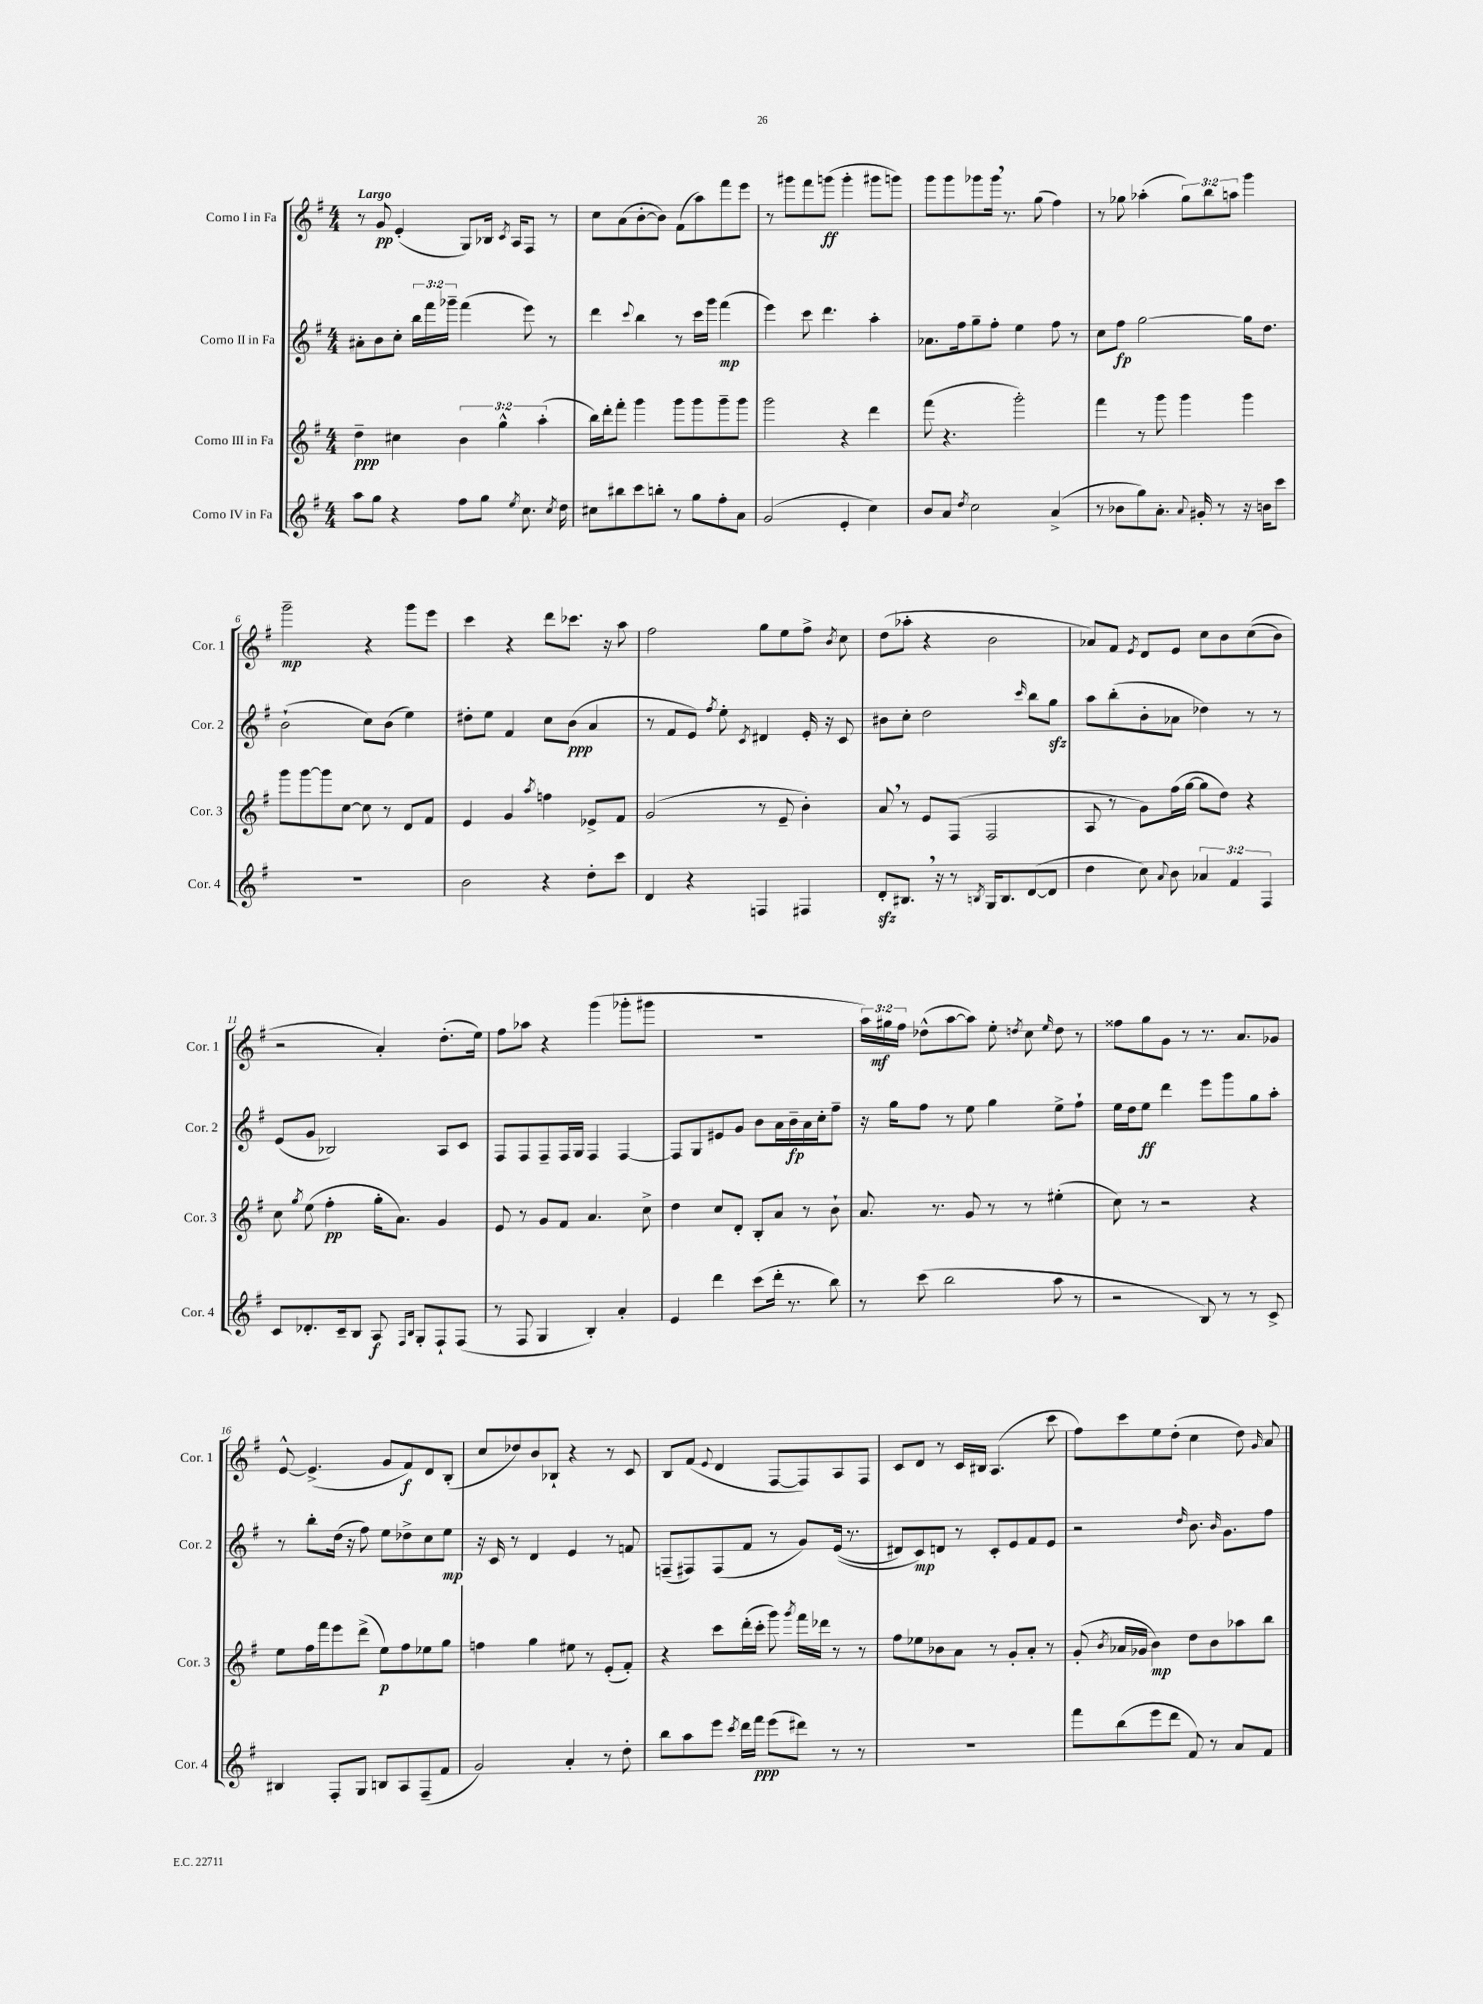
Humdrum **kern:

**kern	**kern	**kern	**kern
*staff4	*staff3	*staff2	*staff1
*clefG2	*clefG2	*clefG2	*clefG2
*k[f#]	*k[f#]	*k[f#]	*k[f#]
*M4/4	*M4/4	*M4/4	*M4/4
8aa	4dd~	8a#'	8r
8gg	.	8b	8g
4r	4cc#	8cc'	(4e'
.	.	24bb	.
.	.	24fff#	.
.	.	24ggg-~	.
8ff#	6b	(4fff#	8G)
8gg	.	.	16B-
.	6gg^^	.	.
.	.	.	8qc
.	.	.	16A
8qee	.	.	.
8.cc	.	8eee)	8F#
.	(6aa'	.	.
.	.	8r	8r
8qcc	.	.	.
16dd	.	.	.
=	=	=	=
8cc#	16bb)	4ddd	8cc
.	16ddd'	.	.
8bb#	8fff#'	.	(8a
.	.	8qqccc	.
8ccc	4ggg	4bb	[8b'
8bb'	.	.	8b])
8r	8ggg	8r	(8f#
8gg	8ggg	16ccc	8aa)
.	.	16ggg	.
8ff#'	8ggg~	(4fff#	8fff#
8a	8ggg	.	8eee
=	=	=	=
(2g	2ggg	4eee)	8r
.	.	.	8ggg#
.	.	8ccc	8fff#
.	.	4.ddd	(8ggg
4e'	4r	.	4ggg'
4cc)	4ddd	4aa'	8ggg#
.	.	.	8ggg)
=	=	=	=
8b	(8fff#	8.a-	8ggg
8a	4.r	.	8ggg
.	.	16ff#	.
8qdd	.	.	.
2cc	.	8gg~	8ggg-
.	.	8ff#'	16ggg-
.	.	.	8.r
.	2ggg')	4ee	.
.	.	.	(8gg
(4a^	.	8ff#	4ff#)
.	.	8r	.
=	=	=	=
8r	4fff#	8cc	8r
8b-	.	8ff#	8gg-
8gg)	8r	[2gg	(4aa-'
8.a'	8ggg	.	.
.	4ggg	.	12gg-)
8qqa	.	.	.
16g#'	.	.	.
.	.	.	12bb
8r	.	.	.
.	.	.	12aa
16r	4ggg	16gg]	4ggg
16b	.	8.dd	.
8ccc	.	.	.
=	=	=	=
1r	8ggg	(2b`	2ggg~
.	[8ggg	.	.
.	8ggg]	.	.
.	[8cc	.	.
.	8cc]	8cc)	4r
.	8r	(8b	.
.	8d	4ee)	8ggg
.	8f#	.	8eee
=	=	=	=
2b	4e	8dd#'	4ccc
.	.	8ee	.
.	4g	4f#	4r
.	8qaa	.	.
4r	4ff	8cc	8ddd
.	.	(8b	8.ccc-
8dd'	8e-^	4a	.
.	.	.	16r
8ccc	8f#	.	8aa
=	=	=	=
4d	(2g	8r	2ff#
.	.	8f#	.
4r	.	8e)	.
.	.	8qff#	.
.	.	8ee'	.
.	.	8qc	.
4F	8r	4d#	8gg
.	8e~	.	8ee
4F#	4b')	16e'	8ff#^
.	.	16r	.
.	.	.	8qb
.	.	8c	8cc
=	=	=	=
8d'	8a	8b#	(8dd
8.B#	8r	8cc'	8aa-'
.	8e	2dd	4r
16r	.	.	.
8r	(8F#	.	.
8qB	.	.	.
16G	2F#	.	2b
8.B	.	.	.
.	.	16qqccc	.
([8d	.	8bb	.
8d]	.	8gg	.
=	=	=	=
4dd	8A	8aa	8a-)
.	8r	(8bb'	8f#
.	.	.	8qe
8cc)	8g)	8b'	8d
8qqa	.	.	.
8b	(16ff#	8a-	8e
.	[16gg	.	.
6a-	8gg]	4dd-)	8cc
.	8dd)	.	8b
6f#	.	.	.
.	4r	8r	&((8cc
6F#	.	.	.
.	.	8r	8b)
=	=	=	=
8c	8cc	(8e	2r
.	8qgg	.	.
8.d-'	(8ee	8g	.
.	4ff#'	2B-)	.
16c~	.	.	.
8B	.	.	.
8A	16gg'	.	4a'&)
.	8.a)	.	.
16qqF#	.	.	.
16qqB	.	.	.
8G'	.	.	.
8F#`	4g	8A	(8.dd'
(8F#	.	8c	.
.	.	.	16ee)
=	=	=	=
8r	8e	8F#	8ff#
8F#	8r	8F#	8aa-
4G	8g	8F#~	4r
.	8f#	16F#	.
.	.	16G	.
4B')	4.a	4F#	(4ggg
4a'	.	[4F#	8ggg-'
.	8cc^	.	8ggg#
=	=	=	=
4e	4dd	8F#]	1r
.	.	8G	.
4ddd	8cc	8e#	.
.	8d'	8g	.
(8ccc	8B'	8b	.
16ddd'	8a	16a	.
8.r	.	16b~	.
.	8r	16a	.
.	.	16cc'	.
8bb)	8b`	8ff#~	.
=	=	=	=
8r	8.a	16r	24aa)
.	.	.	24gg#
.	.	16gg	.
.	.	.	24ff#
(8ccc	.	8ff#	(8dd-^^
.	8.r	.	.
2bb	.	8r	[8aa
.	8g	8ee	8aa])
.	8r	4gg	8ee'
.	.	.	8qdd
.	8r	.	8cc
.	.	.	16qqee
8aa	(4ee#'	8ee^	8dd
8r	.	8ff#`	8r
=	=	=	=
2r	8cc)	16ee	8ff##
.	.	16dd	.
.	8r	8ee	8gg
.	2r	4ddd	8g
.	.	.	8r
8B)	.	8eee	8.r
8r	.	8ggg	.
.	.	.	8.a
8r	4r	8gg	.
8c^	.	8aa'	8g-
=	=	=	=
4B#	8ee	8r	[8e^^
.	16ff#	8bb'	(4.e^]
.	16fff#	.	.
8F#'	8eee	(16dd	.
.	.	16r	.
8G	(8ddd^	8ff#)	.
8B	8ee)	8ee	8g
8A	8ff#	8dd-^	8f#)
(8F#~	8ee-	8cc	8d
8f#	8gg	8ee	(8B'
=	=	=	=
2g)	4ff	16r	8cc
.	.	16c	.
.	.	8r	8dd-)
.	4gg	4d	8b
.	.	.	8B-`
4a'	8ee#	4e	4r
.	8r	.	.
8r	(8e'	8r	8r
8dd'	8f#')	8f	8c
=	=	=	=
8bb	4r	(8F~	8B
8aa	.	8F#)	(8f#
.	.	.	8qqe
8eee	8ccc	(8F#	4d
8qccc	.	.	.
16ddd	(16ddd'	8f#	.
16fff#	16ccc'	.	.
(8eee	8ggg)	8r	[8F#
.	8qggg	.	.
8ddd#)	16fff#	8g)	8F#])
.	16ddd-	.	.
8r	8r	&((16e	8A
.	.	8.r	.
8r	8r	.	8F#
=	=	=	=
1r	8ff#	8d#)	8c
.	8ee-	8c&)	8d
.	8b-	8d	8r
.	8a	8r	16c
.	.	.	16B#
.	8r	8c'	(4.A
.	8g'	8e	.
.	8a'	8f#	.
.	8r	8e	8ccc
=	=	=	=
8fff#	(8g'	2r	8ff#)
.	8qb	.	.
(8bb	16a-	.	8ccc
.	16g-	.	.
8eee	4b)	.	8ee
8ddd	.	.	(8dd'
.	.	16qqdd	.
8f#)	8dd	8.b	4cc
8r	8b	.	.
.	.	16qqb	.
.	.	8.g	.
8a	8aa-	.	8dd)
.	.	.	16qqg
8f#	8bb	8ff#	8a
==	==	==	==
*-	*-	*-	*-
